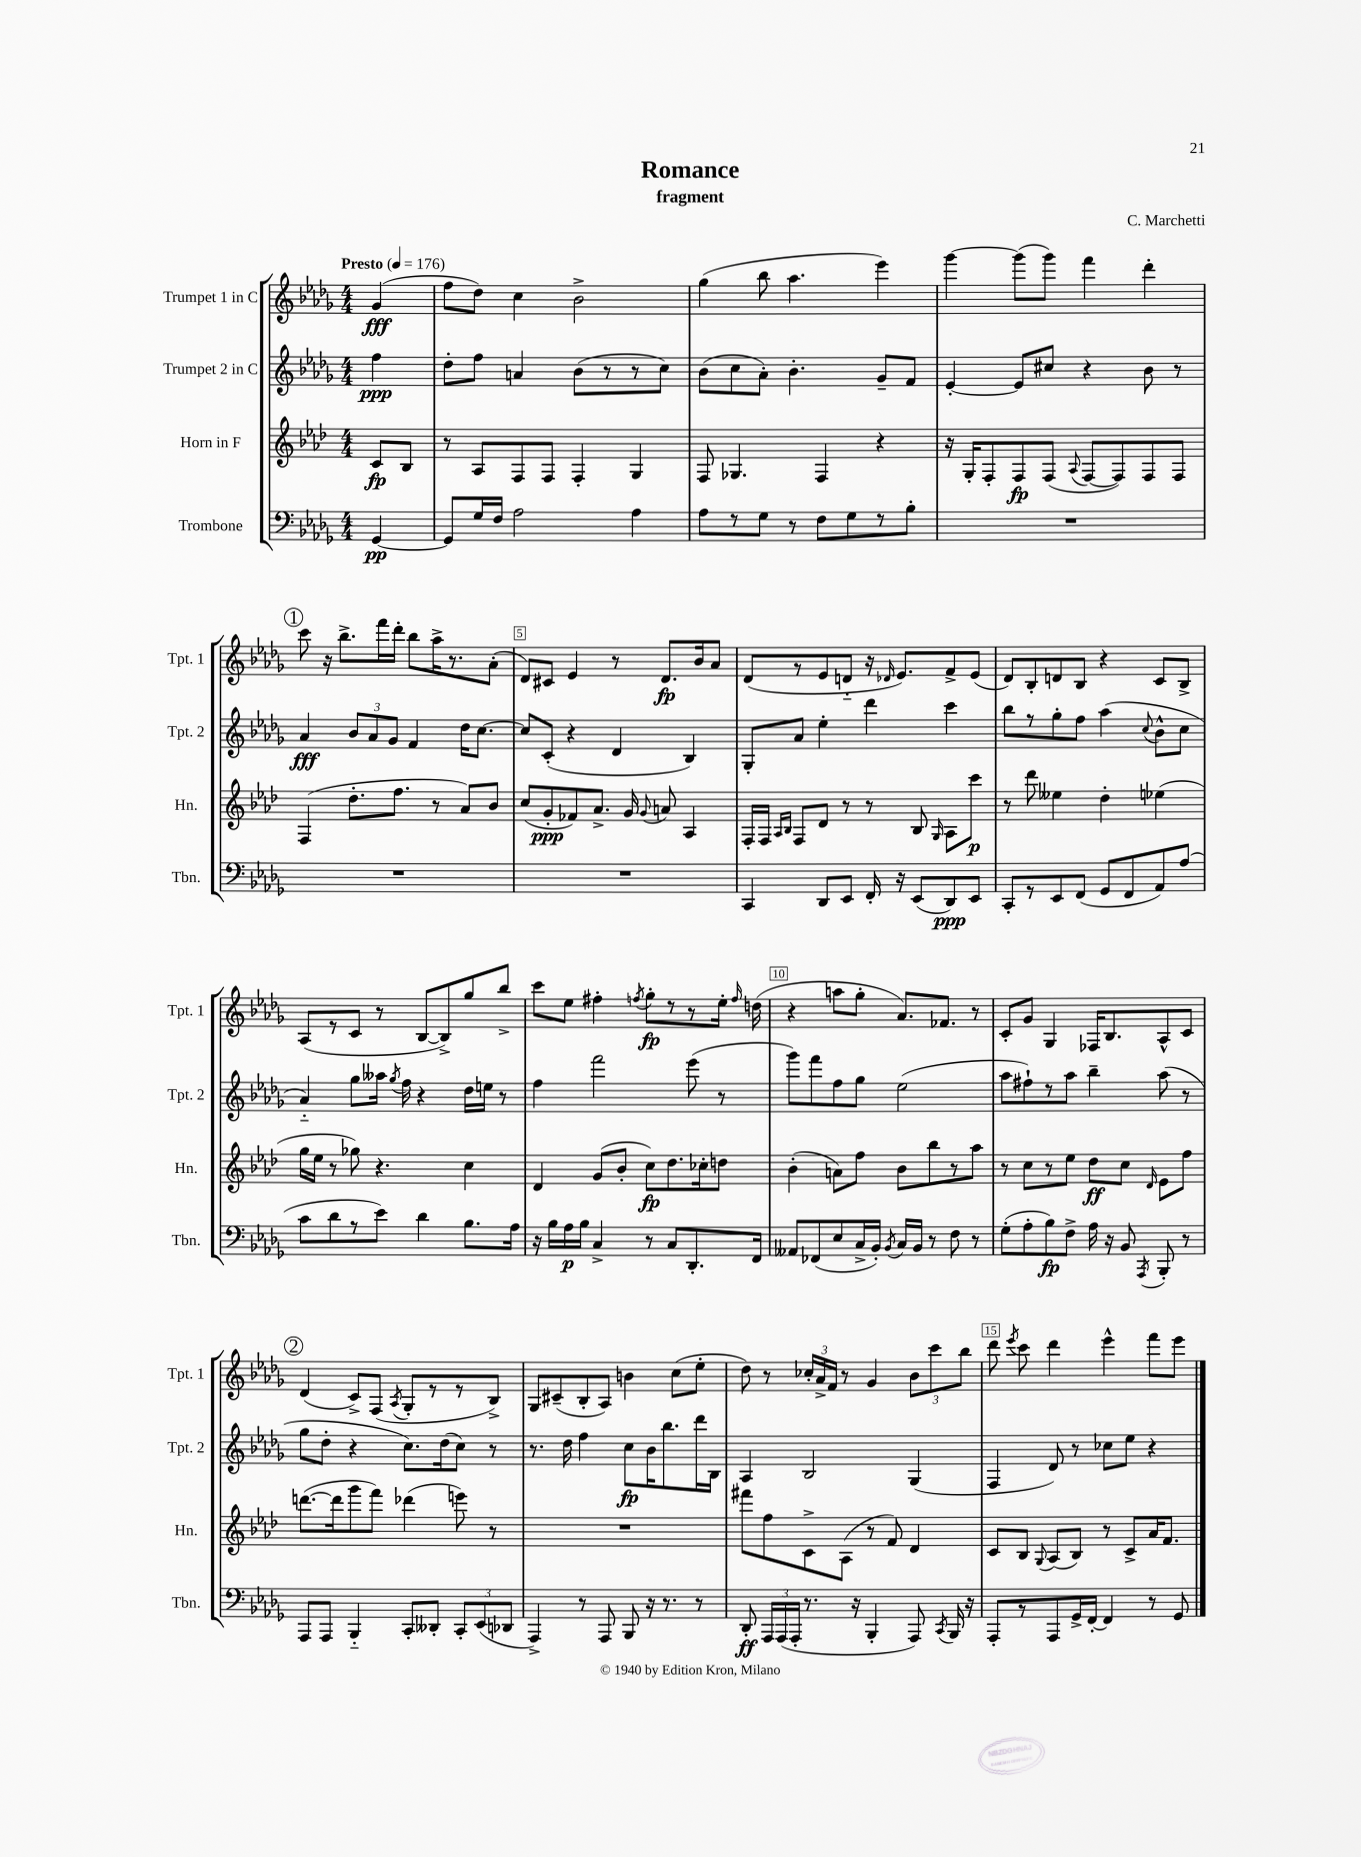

**kern	**kern	**kern	**kern
*staff4	*staff3	*staff2	*staff1
*clefF4	*clefG2	*clefG2	*clefG2
*k[b-e-a-d-g-]	*k[b-e-a-d-]	*k[b-e-a-d-g-]	*k[b-e-a-d-g-]
*M4/4	*M4/4	*M4/4	*M4/4
*MM176	*MM176	*MM176	*MM176
[4GG-	8c	4ff	(4g-
.	8B-	.	.
=	=	=	=
8GG-]	8r	8dd-'	8ff
16G-	8A-	8ff	8dd-)
16F	.	.	.
2A-	8F	4a	4cc
.	8F	.	.
.	4F'	(8b-	2b-^
.	.	8r	.
4A-	4G	8r	.
.	.	8cc)	.
=	=	=	=
8A-	8F	(8b-	(4gg-
8r	4.G-	8cc	.
8G-	.	8a-')	8bb-
8r	.	4.b-'	4.aa-
8F	4F	.	.
8G-	.	.	.
8r	4r	8g-~	4eee-)
8B-'	.	8f	.
=	=	=	=
1r	16r	[4e-'	[4ggg-
.	16G'	.	.
.	8F'	.	.
.	8F	8e-]	(8ggg-]
.	(8F	8cc#	8ggg-)
.	8qqA-	.	.
.	[8F	4r	4fff
.	8F])	.	.
.	8F	8b-	4ddd-'
.	8F	8r	.
=	=	=	=
1r	(4F	4a-	8ccc
.	.	.	16r
.	.	.	8.bb-^
.	8.dd-'	12b-	.
.	.	12a-	.
.	.	.	16fff
.	.	12g-	.
.	8.ff	.	16ddd-'
.	.	4f	8bb-
.	8r	.	16aa-^
.	.	.	8.r
.	8a-)	16dd-	.
.	.	[8.cc	.
.	8b-	.	(8a-'
=	=	=	=
1r	(8cc	8cc]	8d-)
.	8g'	(8c'	8c#
.	8f-)	4r	4e-
.	8.a-^	.	.
.	.	4d-	8r
.	16g	.	.
.	8qqg	.	.
.	8a	.	8.d-
.	4A-	4B-)	.
.	.	.	16b-
.	.	.	8a-
=	=	=	=
4CC	16F'	8G-'	(8d-
.	16F	.	.
.	16qqA-	.	.
.	16qqB-	.	.
.	8F	8a-	8r
8DD-	8d-	4ee-'	8e-
8EE-	8r	.	8d'~
16FF'	8r	4ddd-	16r
.	.	.	16qqd-
16r	.	.	8.e-)
(8EE-	8B-	.	.
.	16qqG	.	.
8DD-)	8A-	4ccc	8f^
8EE-	8ccc	.	(8e-
=	=	=	=
8CC'	8r	8bb-	8d-)
8r	8ddd-	8r	8B-'
8EE-	4ee--	8gg-'	8d
(8FF	.	8ff	8B-
8GG-	4dd-'	(4aa-	4r
8FF	.	.	.
.	.	8qqcc	.
8AA-)	(4ee-	8b-^^	8c
(8A-	.	8cc	8B-^
=	=	=	=
8c	16gg	4a-'~)	(8A-
.	16ee-	.	.
8d-	8r	.	8r
8r	8gg-)	8gg-	8c
8e-)	4.r	16aa--	8r
.	.	8qgg-	.
.	.	16ff	.
4d-	.	4r	[8B-
.	.	.	8B-^])
8.B-	4cc	16dd-	8gg-
.	.	16ee	.
.	.	8r	8bb-^
16A-	.	.	.
=	=	=	=
16r	4d-	4ff	8ccc
16B-	.	.	.
16A-	.	.	8ee-
16B-	.	.	.
4C^	(8g	2fff	4ff#'
.	8b-'	.	.
.	.	.	8qff
8r	8cc)	.	8gg-'
8C	8.dd-	.	8r
8.DD-'	.	(8eee-	8r
.	16cc-'	.	.
.	8dd	8r	16ee-'
.	.	.	16qqff
16FF	.	.	(16dd
=	=	=	=
8AA--	(4b-'	8ggg-)	4r
(8FF-	.	8fff	.
8E-	8a)	8ff	8aa
16C^	8ff	8gg-	8gg-'
16BB-')	.	.	.
8qBB-	.	.	.
16C	8b-	(2ee-	8.a-)
16BB-	.	.	.
8r	8bb-	.	.
.	.	.	8.f-
8F	8r	.	.
8r	8aa-	.	8r
=	=	=	=
(8G-'	8r	8aa-	8c'
8A-'	8cc	8ff#`)	8g-
8B-)	8r	8r	4G-
8F^	8ee-	8aa-	.
16A-	8dd-	4bb-~	16F-
16r	.	.	8.B-
8BB-	8cc	.	.
8qAAA-	16qqd-	.	.
8BBB-'	8e-	(8aa-	8A-^^
8r	8ff	8r	8c
=	=	=	=
8AAA-	([8.ddd	8gg-	(4d-
8AAA-	.	8dd-'	.
.	16ddd]	.	.
4BBB-'~	8ggg	4r	8c^)
.	8fff)	.	(8F
.	.	.	8qA-
8CC'	(4ddd-	8.cc)	8G-'
8DD--'	.	.	8r
.	.	(16dd-	.
12CC'	8eee)	8cc)	8r
(12EE-	.	.	.
.	8r	8r	8B-^)
12DD-	.	.	.
=	=	=	=
4AAA-^)	1r	8.r	8G-
.	.	.	(8c#~
.	.	16dd-	.
8r	.	4ff	8B-'
8AAA-	.	.	8A-)
8BBB-	.	8cc	4b
16r	.	16b-	.
8.r	.	8.bb-	.
.	.	.	(8cc
8r	.	16ddd-	8ee-'
.	.	16B-	.
=	=	=	=
8DD-'	8fff#	4A-	8dd-)
24AAA-	8ff	.	8r
(24AAA-	.	.	.
24AAA-'	.	.	.
8.r	8c^	2B-	24cc-'
.	.	.	24a-^
.	.	.	24f
.	(8A-	.	8r
16r	.	.	.
4BBB-'	8r	.	4g-
.	8f)	.	.
8AAA-)	4d-	(4G-	12b-
.	.	.	12ccc
8qCC	.	.	.
16BBB-	.	.	.
.	.	.	12bb-
16r	.	.	.
=	=	=	=
8AAA-'	8c	4F	8ddd-
.	.	.	8qeee-
8r	8B-	.	8ccc
.	8qqG	.	.
8AAA-	(8A-	8d-)	4ddd-
16GG-^	8B-)	8r	.
[16FF'	.	.	.
4FF]	8r	8cc-	4eee-^^
.	8c^	8ee-	.
8r	16a-	4r	8fff
.	8.f	.	.
8GG-	.	.	8eee-
==	==	==	==
*-	*-	*-	*-
